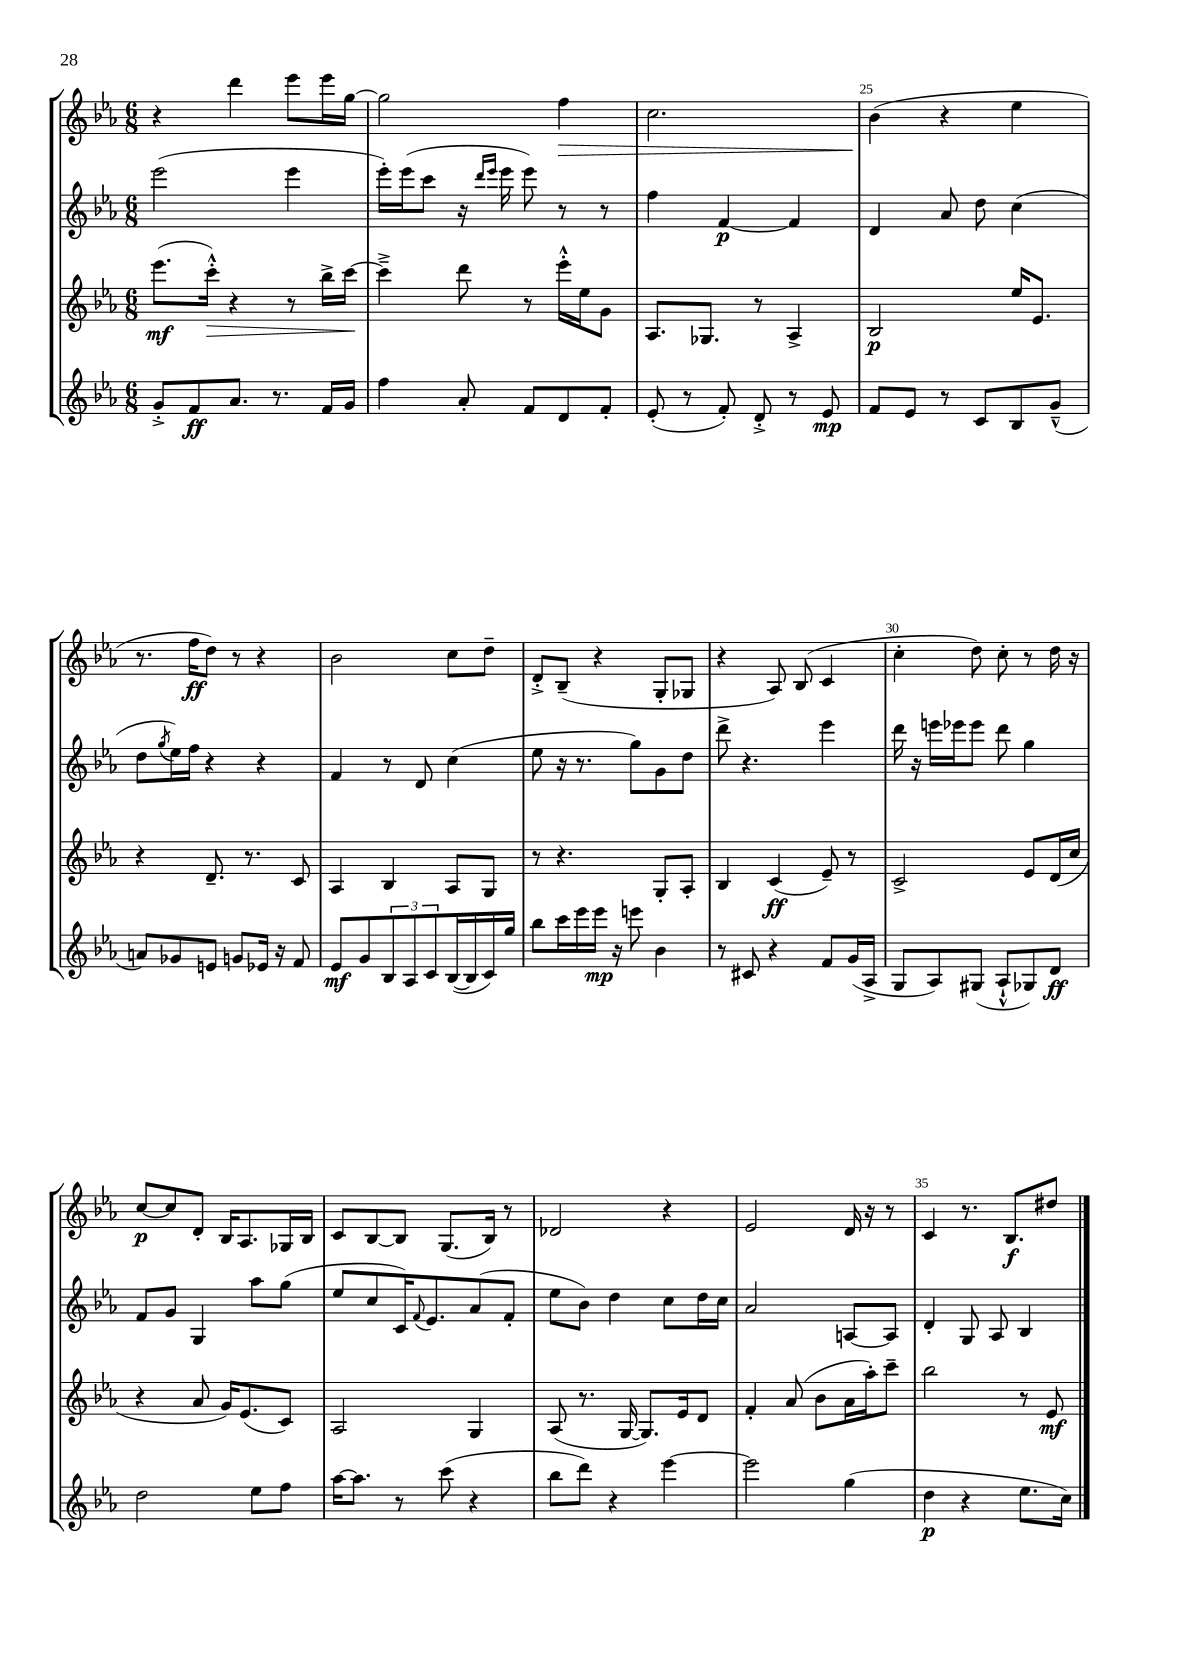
<<
\new StaffGroup <<
\new Staff = "s0" {
    \clef treble \key ees \major \numericTimeSignature \time 6/8
    r4 d'''4 ees'''8 ees'''16 g''16~ |
    g''2 f''4\> |
    c''2. |
    bes'4\!( r4 ees''4 |
    r8. f''16\ff d''8) r8 r4 |
    bes'2 c''8 d''8-- |
    d'8-.-> bes8--( r4 g8-. ges8 |
    r4 aes8) bes8( c'4 |
    c''4-. d''8) c''8-. r8 d''16 r16 |
    c''8~\p c''8 d'8-. bes16 aes8. ges16 bes16 |
    c'8 bes8~ bes8 g8.( bes16) r8 |
    des'2 r4 |
    ees'2 d'16 r16 r8 |
    c'4 r8. bes8.\f dis''8 \bar "|." |
}
\new Staff = "s1" {
    \clef treble \key ees \major \numericTimeSignature \time 6/8
    ees'''2( ees'''4 |
    ees'''16-.) ees'''16( c'''8 r16 \grace { d'''16 ees'''16 } ees'''16 ees'''8) r8 r8 |
    f''4 f'4~\p f'4 |
    d'4 aes'8 d''8 c''4( |
    d''8 \acciaccatura { g''8 } ees''16) f''16 r4 r4 |
    f'4 r8 d'8 c''4( |
    ees''8 r16 r8. g''8) g'8 d''8 |
    d'''8-> r4. ees'''4 |
    d'''16 r16 e'''16 ees'''16 ees'''8 d'''8 g''4 |
    f'8 g'8 g4 aes''8 g''8( |
    ees''8 c''8 c'16) \appoggiatura { f'8 } ees'8. aes'8( f'8-. |
    ees''8 bes'8) d''4 c''8 d''16 c''16 |
    aes'2 a8~ a8 |
    d'4-. g8 aes8 bes4 \bar "|." |
}
\new Staff = "s2" {
    \clef treble \key ees \major \numericTimeSignature \time 6/8
    ees'''8.\mf( c'''16-.-^\>) r4 r8 bes''16-> c'''16~\! |
    c'''4---> d'''8 r8 ees'''16-.-^ ees''16 g'8 |
    aes8. ges8. r8 aes4-> |
    bes2\p ees''16 ees'8. |
    r4 d'8.-- r8. c'8 |
    aes4 bes4 aes8 g8 |
    r8 r4. g8-. aes8-. |
    bes4 c'4\ff( ees'8--) r8 |
    c'2-> ees'8 d'16( c''16 |
    r4 aes'8 g'16) ees'8.( c'8) |
    aes2 g4 |
    aes8( r8. g16~ g8.) ees'16 d'8 |
    f'4-. aes'8( bes'8 aes'16 aes''16-.) c'''8-- |
    bes''2 r8 ees'8\mf \bar "|." |
}
\new Staff = "s3" {
    \clef treble \key ees \major \numericTimeSignature \time 6/8
    g'8-.-> f'8\ff aes'8. r8. f'16 g'16 |
    f''4 aes'8-. f'8 d'8 f'8-. |
    ees'8-.( r8 f'8-.) d'8-.-> r8 ees'8\mp |
    f'8 ees'8 r8 c'8 bes8 g'8---^( |
    a'8) ges'8 e'8 g'8 ees'16 r16 f'8 |
    ees'8\mf g'8 \tuplet 3/2 { bes8 aes8 c'8 } bes16~( bes16 c'16) g''16 |
    bes''8 c'''16 ees'''16 ees'''16\mp r16 e'''8 bes'4 |
    r8 cis'8 r4 f'8 g'16( aes16-> |
    g8 aes8) gis8( aes8-!-^ ges8) d'8\ff |
    d''2 ees''8 f''8 |
    aes''16~ aes''8. r8 c'''8( r4 |
    bes''8 d'''8) r4 ees'''4~ |
    ees'''2 g''4( |
    d''4\p r4 ees''8. c''16) \bar "|." |
}
>>
>>
\layout { \context { \Score currentBarNumber = #22 \override BarNumber.break-visibility = ##(#f #t #t) barNumberVisibility = #(every-nth-bar-number-visible 5) } }
